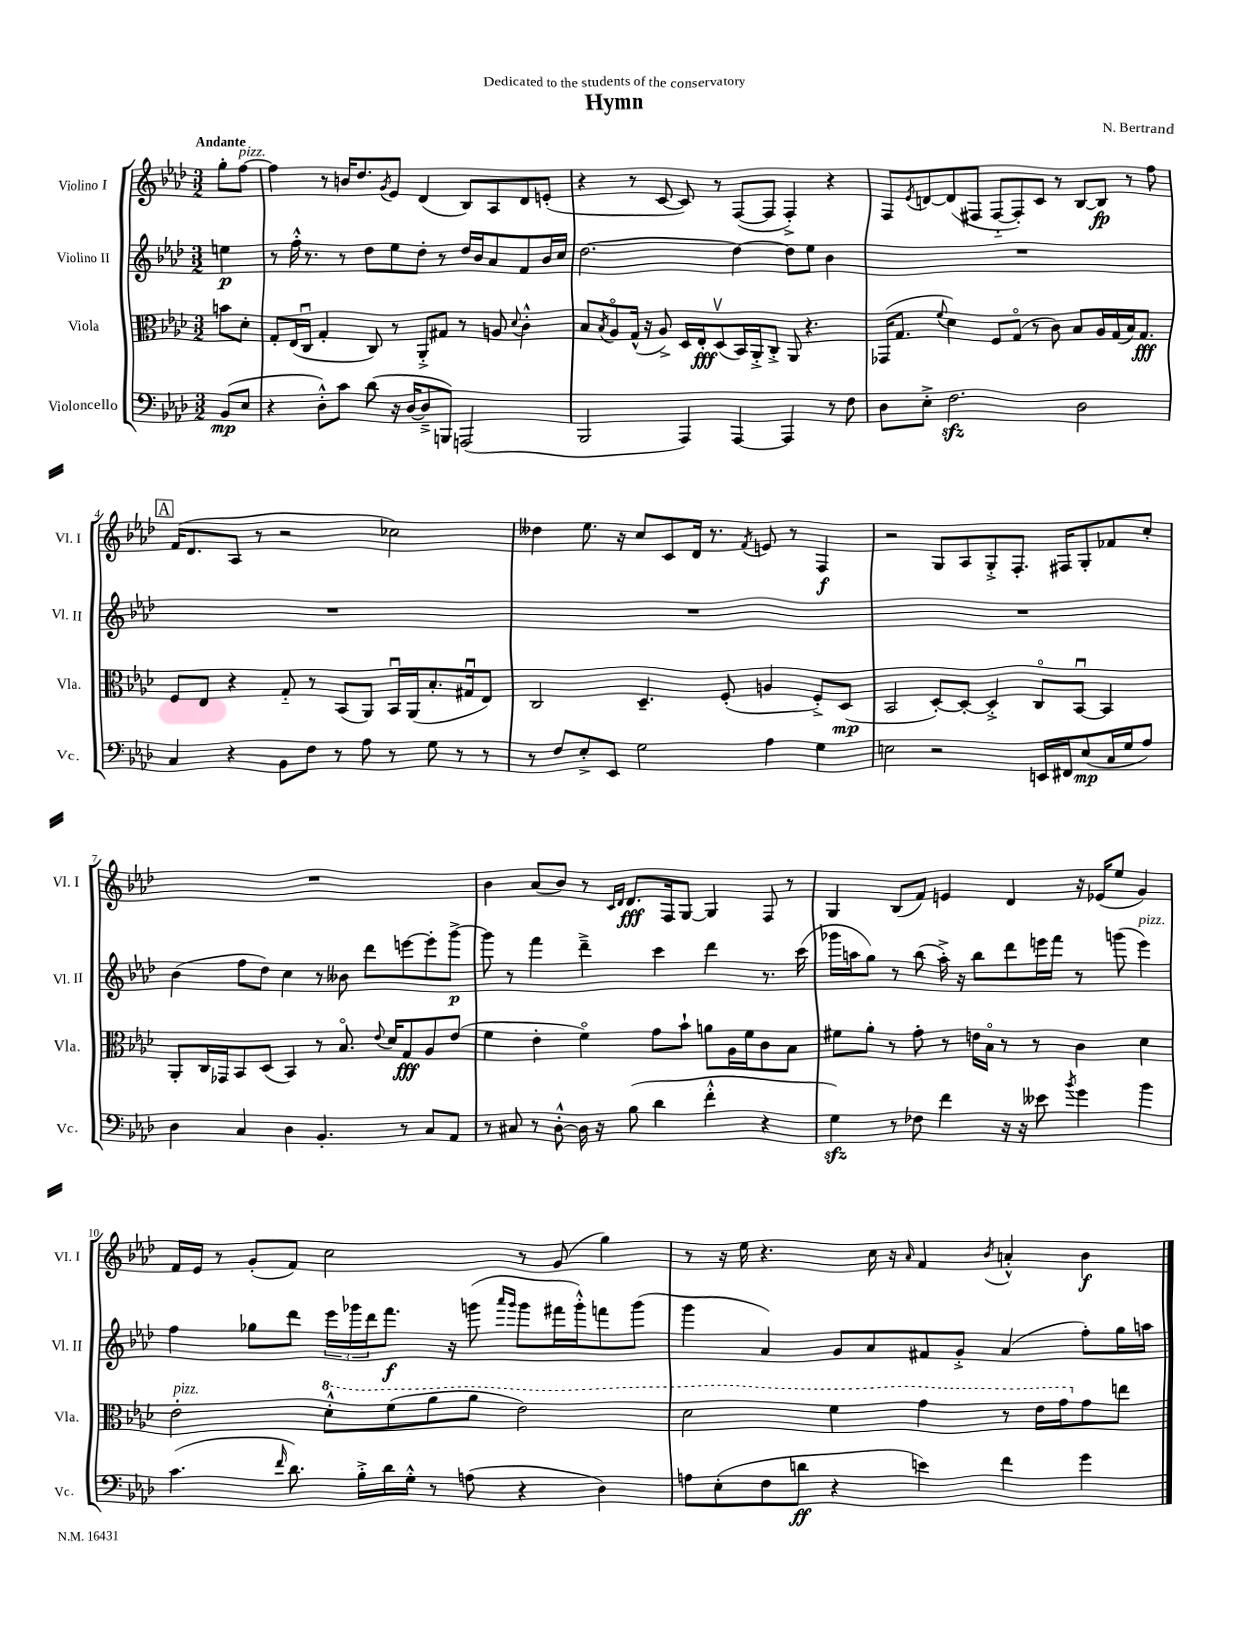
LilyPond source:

\header { title = "Hymn" composer = "N. Bertrand" dedication = "Dedicated to the students of the conservatory" }
<<
\new StaffGroup <<
\new Staff = "s0" \with { instrumentName = "Violino I" shortInstrumentName = "Vl. I" } {
    \clef treble \key aes \major \numericTimeSignature \time 3/2 \partial 4 \tempo "Andante"
    g''8-. f''8~^\markup { \italic "pizz." } |
    f''4 r8 b'16 des''8. \acciaccatura { g'8 } ees'8 des'4( bes8) aes8 des'8 e'8-.( |
    r4 r8 c'8~ c'8) r8 f8~( f8 f4-.->) r4 |
    f8 \acciaccatura { ees'8 } d'8~ d'8( fis8 fis8~-_ fis8-.) c'8 r8 bes8~ bes8\fp r8 f''8 |
    \mark \markup { \box "A" } f'16( des'8. aes8 r8 r2 ces''2) |
    deses''4 ees''8. r16 c''8 c'8 des'16 r8. \acciaccatura { f'8 } e'8 r8 f4\f |
    r2 g8 aes8 g8-.-> f8.-. fis16 g8-. fes'8 c''8-. |
    R1. |
    bes'4 aes'8( bes'8) r8 \grace { c'16 des'16 } des'8.\fff f16 g8~ g4 f8 r8 |
    g4 bes8( f'8) e'4 des'4 r16 ees'16( ees''8 g'4) |
    f'16 ees'16 r8 g'8-.( f'8) c''2 r8 g'8( g''4) |
    r8 r16 ees''16 r4. c''16 r16 \grace { aes'16 } f'4 \acciaccatura { bes'8 } a'4-.-^ bes'4\f \bar "|." |
}
\new Staff = "s1" \with { instrumentName = "Violino II" shortInstrumentName = "Vl. II" } {
    \clef treble \key aes \major \numericTimeSignature \time 3/2 \partial 4
    e''4\p |
    r8 f''16-.-^ r8. r8 des''8 ees''8 des''8-. r8 des''16 bes'16 aes'8 f'8 bes'16 c''16 |
    des''2.~ des''4~ des''8 ees''8 bes'4 |
    R1. |
    \mark \markup { \box "A" } R1. |
    R1. |
    R1. |
    bes'4( f''8 des''8) c''4 r8 beses'8 des'''8 e'''8~ e'''8-. g'''8~->\p |
    g'''8 r8 f'''4 des'''4---> c'''4 des'''4 r8. c'''16( |
    ges'''16 a''16 g''8) r8 bes''8( a''16-.->) r16 bes''8 des'''8 e'''16 f'''16 r8 g'''8( e'''4^\markup { \italic "pizz." }) |
    f''4 ges''8 des'''8 \tuplet 3/2 { ees'''16 ges'''16 des'''16 } f'''8.\f r16 g'''8( \grace { aes'''16 g'''16 } g'''8 fis'''16 g'''16-.-^) f'''8 g'''8( |
    g'''4 aes'4) g'8 aes'8 fis'8 g'8-.-> aes'4( f''8-.) g''16 a''16 \bar "|." |
}
\new Staff = "s2" \with { instrumentName = "Viola" shortInstrumentName = "Vla." } {
    \clef alto \key aes \major \numericTimeSignature \time 3/2 \partial 4
    b'8 des'8-. |
    g8-. ees16( c16\downbow g4-. c8) r8 aes,8-.-> gis8 r8 a8 \appoggiatura { des'8 } c'4-.-^ |
    bes8 \acciaccatura { bes8 } aes8\flageolet g16-^( r16 aes8->) des16 ees16-.\fff des8\upbow( bes,16) aes,16-.-> c8-.-> aes,8 r4. |
    ges,16( g8. \appoggiatura { f'8 } des'4) f8 g8\flageolet( r8 c'8) bes8 aes16 g16( bes16) g8.\fff |
    \mark \markup { \box "A" } f8 ees8 r4 g8-_ r8 bes,8( aes,8) bes,16\downbow aes,16( bes8.-. gis16\downbow ees8) |
    c2 des4.-- f8-.( a4 f8-.->) des8\mp( |
    bes,2 des8~-.) des8~-. des4-.-> c8\flageolet bes,8~\downbow bes,4 |
    aes,8-. c16 ges,16 bes,8 des8( bes,4) r8 bes8.\flageolet \appoggiatura { ees'8 } des'16 g8\fff aes8 ees'8( |
    f'4 ees'4-. f'4\flageolet) g'8 bes'8-! a'8 aes16 f'16 c'8 bes8 |
    fis'8 aes'8-. r8 g'8-. r8 e'16 bes16\flageolet r8 r8 c'4 des'4 |
    ees'2-.^\markup { \italic "pizz." } \ottava #1 des''8-.-^ f''8( aes''8 aes''8 ees''2) |
    des''2 f''4 g''4 r8 ees''16 g''16 \ottava #0 g'8 e''8 \bar "|." |
}
\new Staff = "s3" \with { instrumentName = "Violoncello" shortInstrumentName = "Vc." } {
    \clef bass \key aes \major \numericTimeSignature \time 3/2 \partial 4
    bes,8\mp( ees8 |
    r4 des8-.-^) c'8 des'8( r16 des16~ des8---> b,,8) a,,2( |
    bes,,2 aes,,4) aes,,4~ aes,,4 r8 f8 |
    des8 ees8-.-> f2.\sfz des2 |
    \mark \markup { \box "A" } c4 r4 bes,8 f8 r8 aes8 r8 g8 r8 r8 |
    r8 f8 ees8-.-> ees,8 g2 aes4 g4 |
    e2 r2 e,16 fis,16 e8\mp( c16 g16 aes8) |
    des4 c4 des4 bes,4.-. r8 c8 aes,8 |
    r8 cis8 r8 des8~-.-^ des16 r16 bes8( des'4 f'4-.-^ r4 |
    g4\sfz) r8 fes8 f'4 r16 r16 eeses'8 \acciaccatura { bes'8 } g'4 bes'4 |
    c'4.( \grace { f'16 } des'8.) bes16-.-> des'16 g16-.-^ r8 a8( r4 des4) |
    a8 ees8-.( f8 d'8\ff r4 e'4) f'4 g'4 \bar "|." |
}
>>
>>
